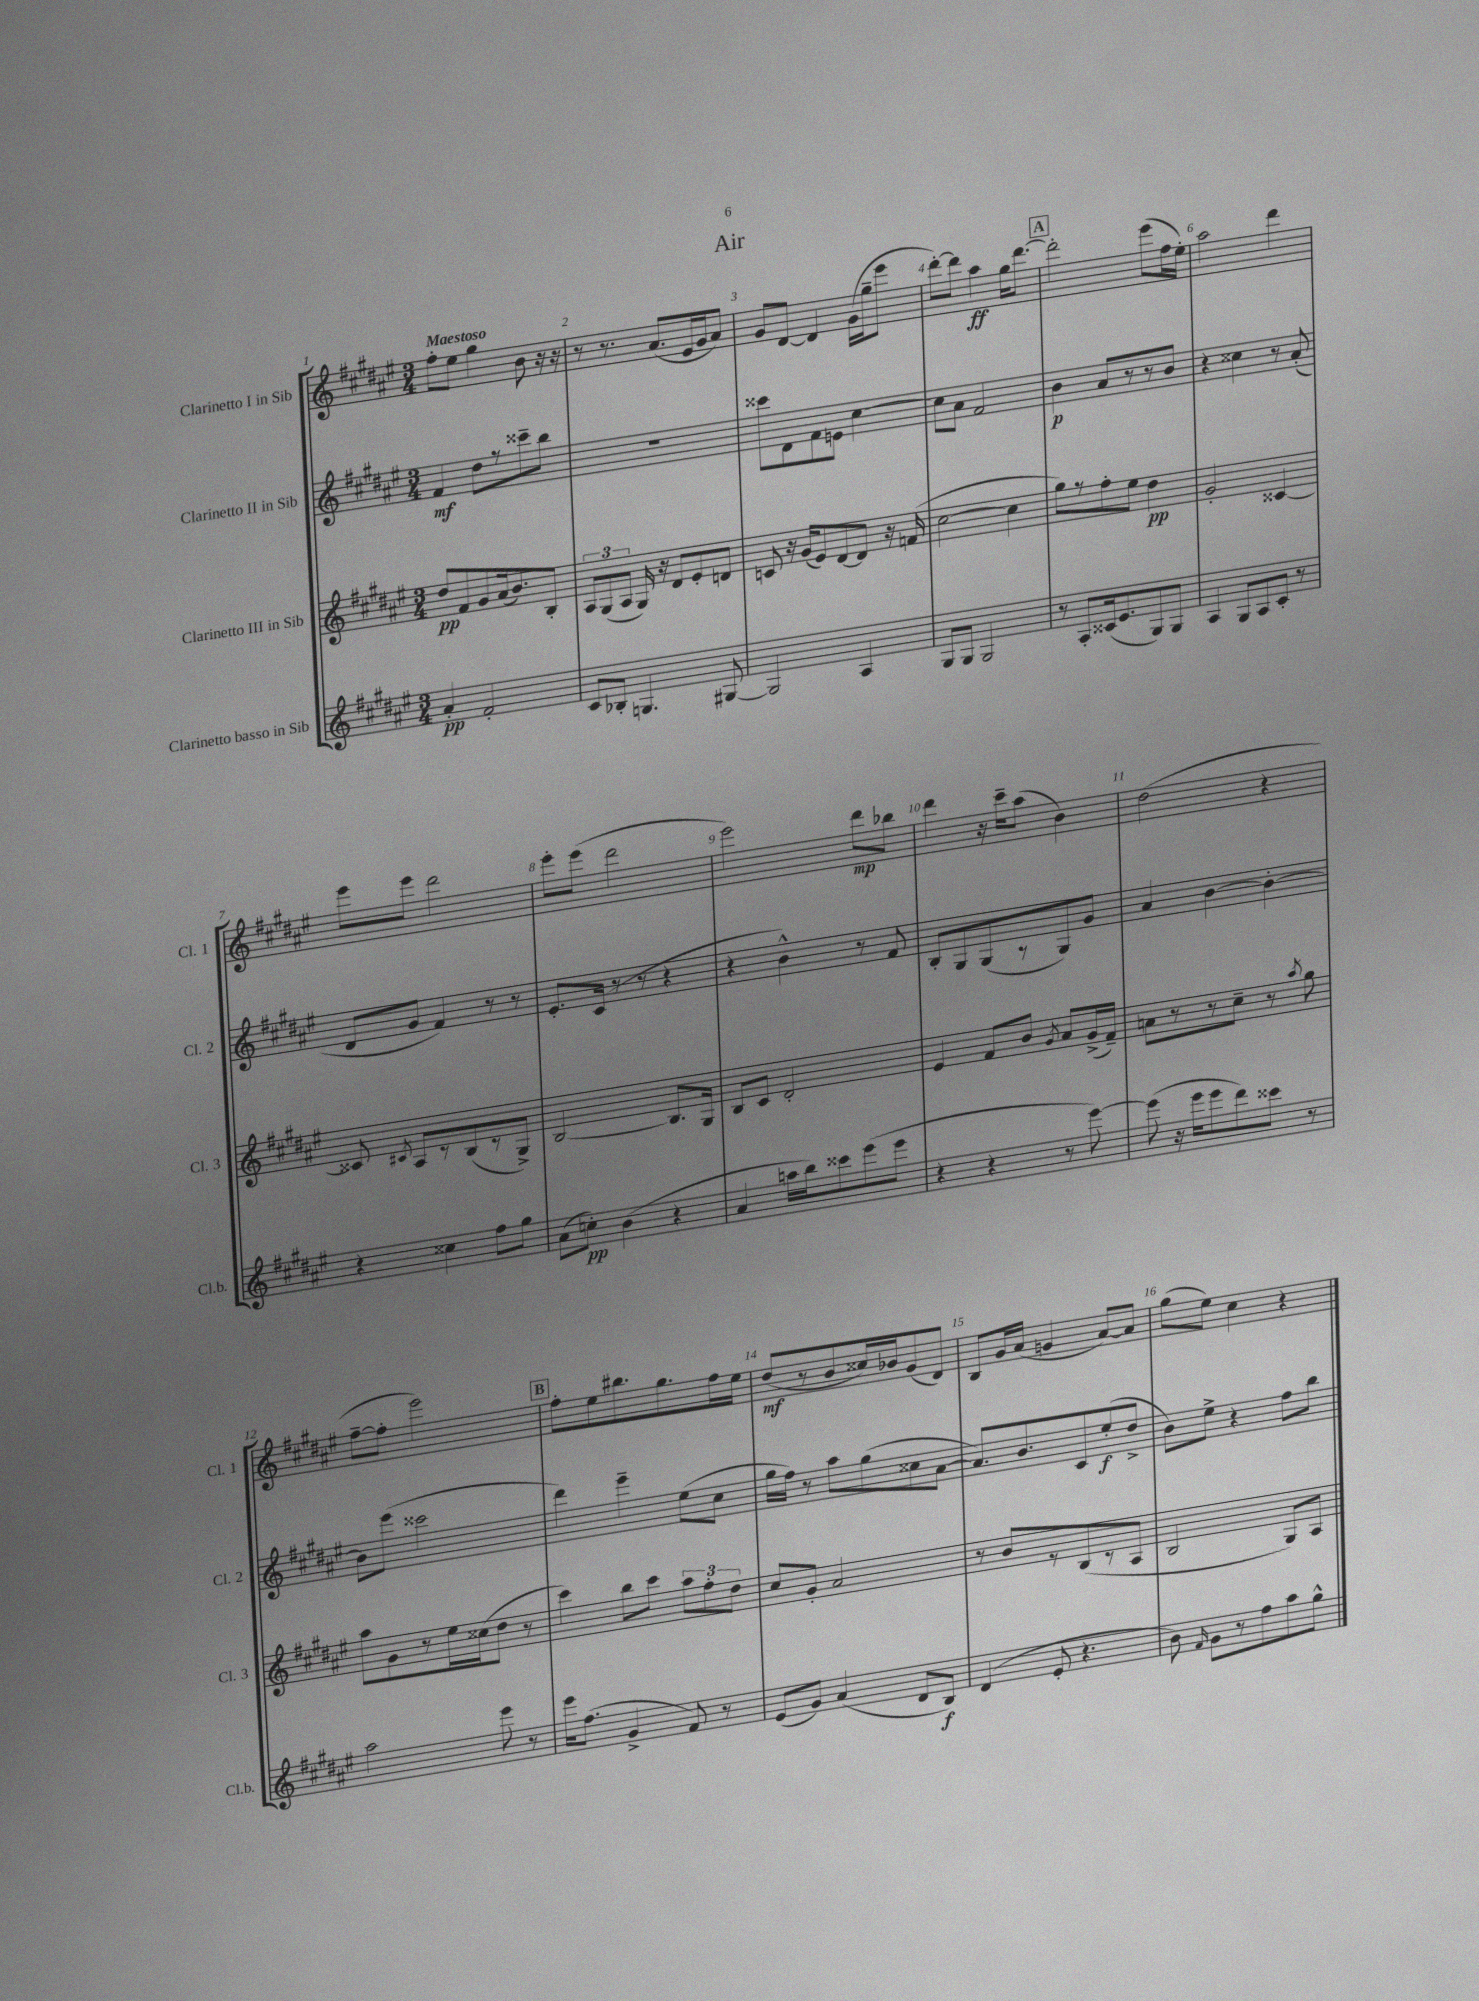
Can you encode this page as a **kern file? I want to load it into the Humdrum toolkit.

**kern	**kern	**kern	**kern
*staff4	*staff3	*staff2	*staff1
*clefG2	*clefG2	*clefG2	*clefG2
*k[f#c#g#d#a#e#]	*k[f#c#g#d#a#e#]	*k[f#c#g#d#a#e#]	*k[f#c#g#d#a#e#]
*M3/4	*M3/4	*M3/4	*M3/4
4a#'	8dd#	4f#	8ff#'
.	8f#	.	8ee#
2f#'	8g#	8dd#	4gg#
.	(16a#	8r	.
.	8.b)	.	.
.	.	8ccc##~	8b
.	8B'	8bb	16r
.	.	.	16r
=	=	=	=
8c#	12A#	2.r	8r
.	(12G#	.	.
8B-'	.	.	8.r
.	12A#	.	.
4.G	16G#)	.	.
.	16r	.	(8.a#
.	8d#	.	.
.	8e#'	.	16e#
.	.	.	16g#
[8G#	8d	.	8a#)
=	=	=	=
2G#]	8c	8ccc##	8g#
.	16r	8d#	[8d#
.	(16g#	.	.
.	8e#)	8f#	4d#]
.	[8d#	8e	.
4A#	8d#]	[4cc#	(16g#
.	.	.	16gg#~
.	16r	.	8eee#
.	(16f	.	.
=	=	=	=
8G#	[2cc#	8cc#]	[8ddd#')
8G#	.	8a#	8ddd#]
2G#	.	2f#	4aa#
.	4cc#]	.	16gg#
.	.	.	[8.ddd#
=	=	=	=
8r	8gg#)	4b	2ddd#']
8A#'	8r	.	.
(16c##	8ff#'	8a#	.
8.e#	.	.	.
.	8ee#	8r	.
8G#)	4dd#	8r	(8eee#
8G#	.	8b	16ff#
.	.	.	16ee#')
=	=	=	=
4A#	2g#'	4r	2aa#
8G#	.	4cc##	.
8A#	.	.	.
8c#'	[4c##	8r	4ddd#
8r	.	(8a#'	.
=	=	=	=
4r	8c##]	8d#	8eee#
.	8qc#	.	.
.	8A#	8g#	8eee#
4cc##	8r	4f#)	2ddd#
.	(8B	.	.
8ff#	8r	8r	.
8gg#	8G#^)	8r	.
=	=	=	=
(8a#	[2B	8.e#'	8eee#'
8cc')	.	.	(8eee#
.	.	(16c#	.
(4b	.	8r	2ddd#
.	.	8r	.
4r	8.B]	4r	.
.	16G#	.	.
=	=	=	=
4a#	8B	4r	2eee#)
.	8c#	.	.
16aa	2d#'	4b^^)	.
16bb)	.	.	.
8ccc##	.	.	.
(8eee#	.	8r	8ddd#
8eee#	.	8f#	8bb-
=	=	=	=
4r	4e#	8B'	4ddd#
.	.	8G#	.
4r	8f#	(8G#	16r
.	.	.	16ccc#~
.	8b	8r	(8aa#
.	8qg#	.	.
8r	8a#	8G#)	4b)
[8eee#)	(16g#^	8g#	.
.	16f#~)	.	.
=	=	=	=
(8eee#]	8a	4a#	(2dd#
16r	8r	.	.
16eee#	.	.	.
8eee#	8r	[4b	.
8ddd#)	8cc#~	.	.
8ccc##	8r	4b'_	4r
.	8qaa#	.	.
8r	8gg#	.	.
=	=	=	=
2aa#	8aa#	8b]	[8ff#~
.	8g#	(8eee#	8ff#']
.	8r	2ccc##	2eee#)
.	16ee#	.	.
.	(16cc##	.	.
8eee#	8dd#	.	.
8r	8r	.	.
=	=	=	=
16eee#	4ccc#)	4ddd#)	8ff#'
(8.ff#	.	.	.
.	.	.	8ee#
4g#^	8bb	4eee#~	8.bb#
.	8ccc#	.	.
.	.	.	8.gg#
8f#)	12aa#	(8ee#	.
.	12ff#'	.	.
8r	.	8cc#	16ff#
.	12dd#	.	.
.	.	.	16ee#
=	=	=	=
(8e#	8cc#	16gg#	(8dd#
.	.	16ff#)	.
8g#)	8g#'	8r	8r
(4a#	2a#	8aa#	8b
.	.	(8gg#	16cc##)
.	.	.	16b-
8d#	.	8cc##	(8g#
8B)	.	[8a#	8d#)
=	=	=	=
(4d#	8r	8.a#])	8B
.	8b	.	16g#
.	.	8.b	(16a#
8e#'	8r	.	4g
4.r	(8B	8c#	.
.	8r	(8ee#'	[8a#)
.	8A#	8dd#^	8a#]
=	=	=	=
8b)	2B	8b)	(8gg#
16qqf#	.	.	.
8g#	.	8ee#^	8ee#)
8r	.	4r	4cc#
8ff#	.	.	.
8aa#	8G#)	8ff#	4r
8gg#^^	8A#	8bb	.
==	==	==	==
*-	*-	*-	*-
